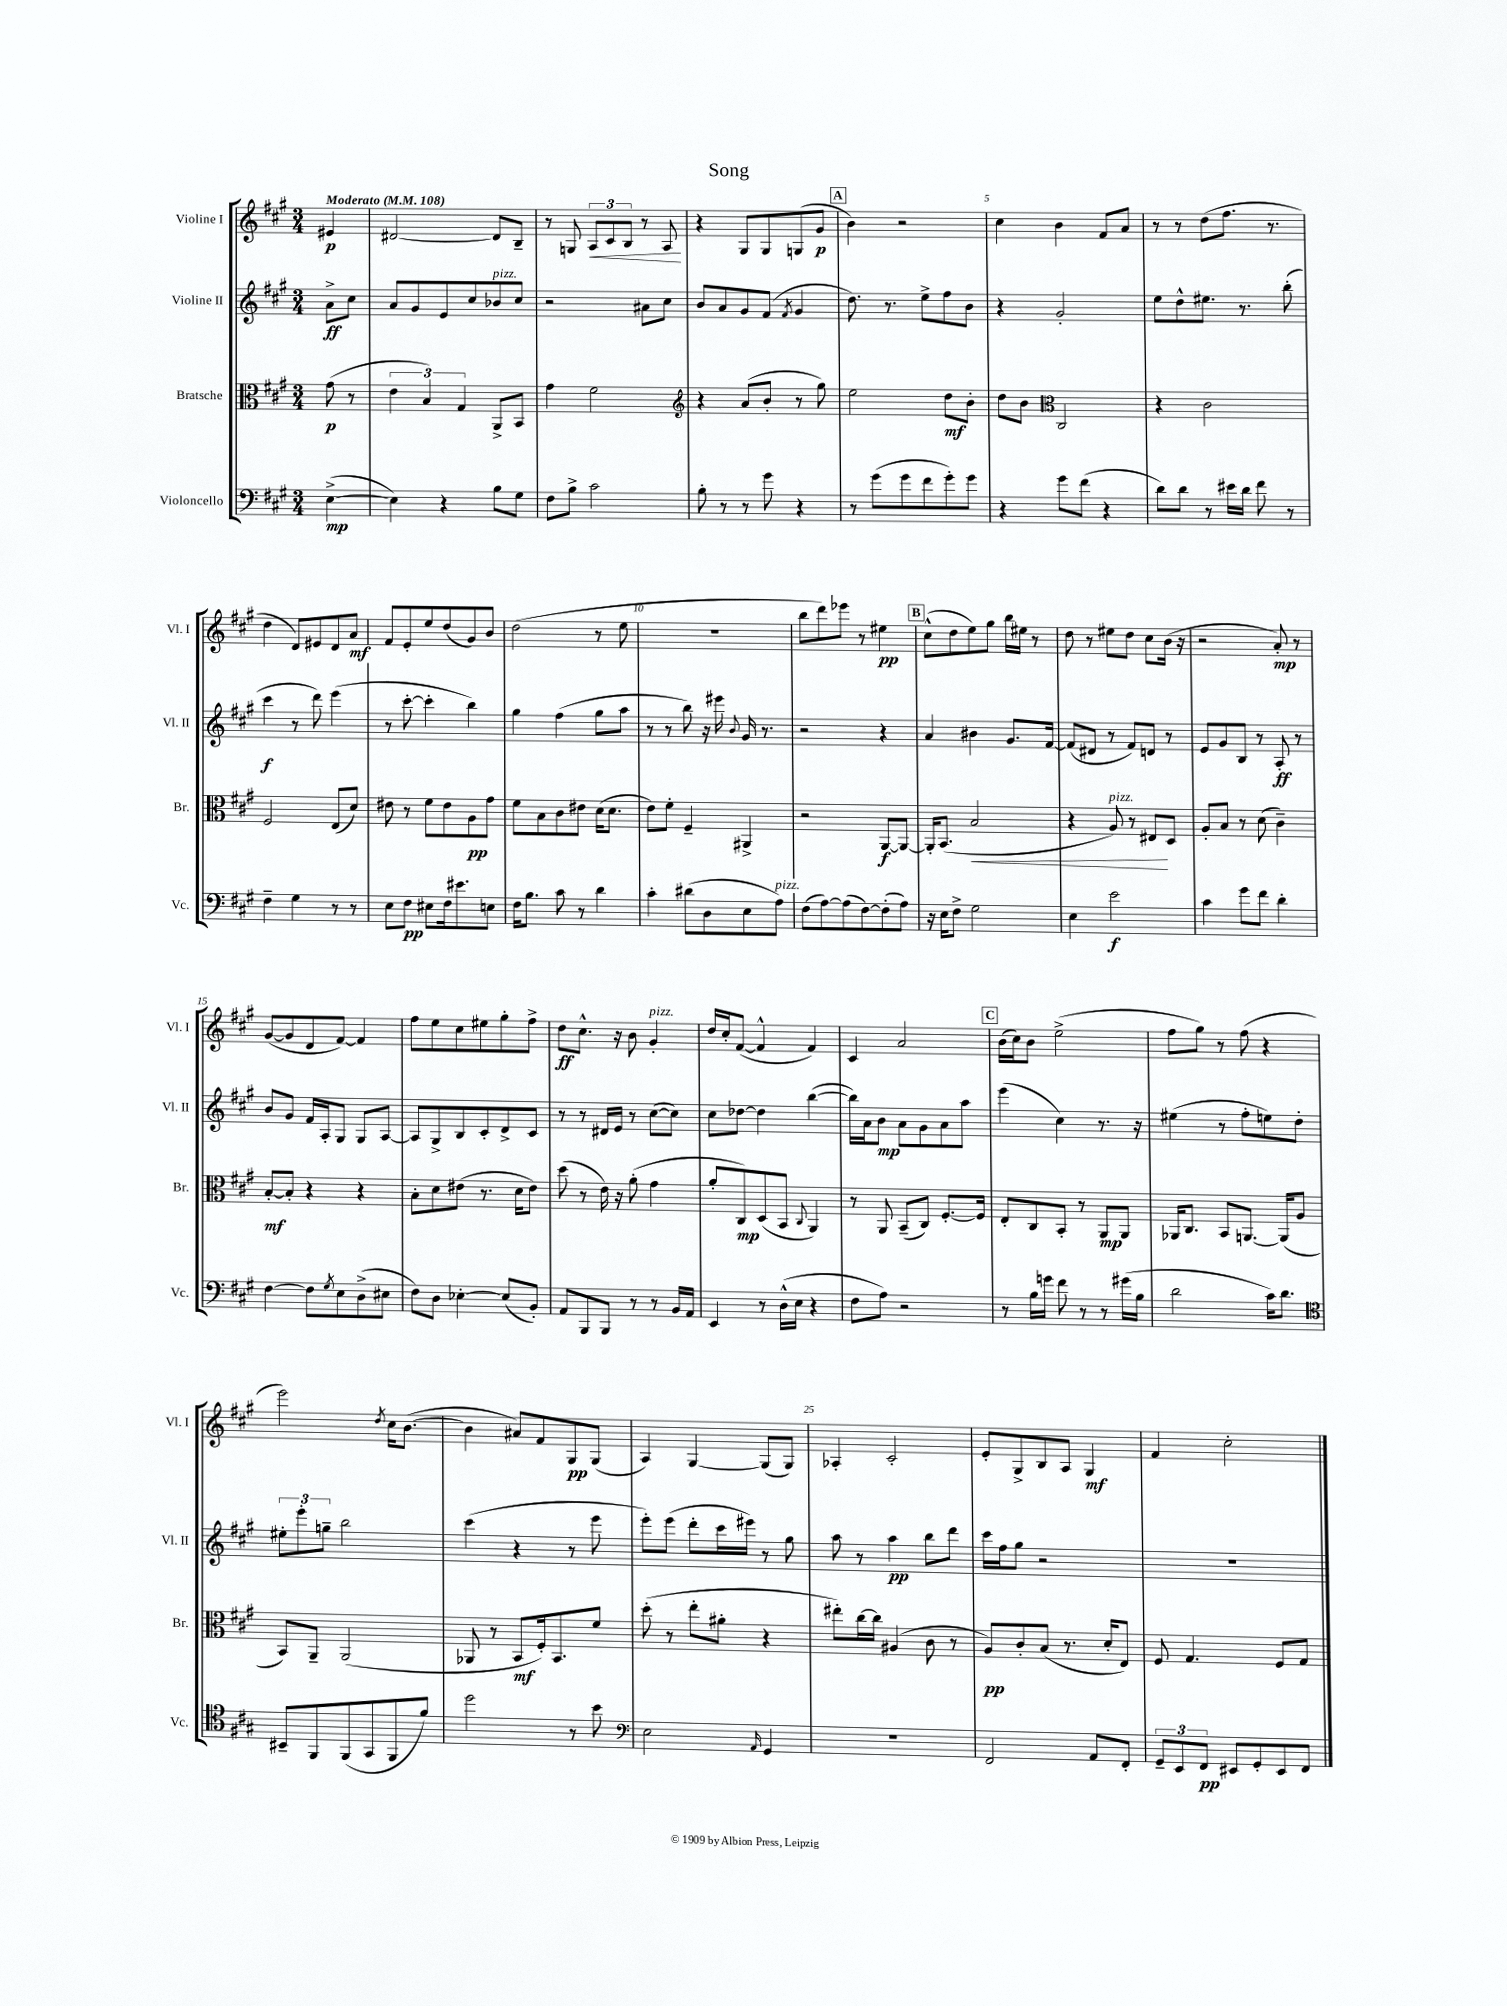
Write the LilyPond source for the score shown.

\header { title = "Song" }
<<
\new StaffGroup <<
\new Staff = "s0" \with { instrumentName = "Violine I" shortInstrumentName = "Vl. I" } {
    \clef treble \key a \major \numericTimeSignature \time 3/4 \partial 4 \tempo "Moderato" 4 = 108
    eis'4\p |
    dis'2~ dis'8 b8-- |
    r8 g8 \tuplet 3/2 { a8\< cis'8 b8 } r8 a8\! |
    r4 gis8 gis8 g8( gis'8\p |
    \mark \markup { \box "A" } b'4) r2 |
    cis''4 b'4 fis'8 a'8 |
    r8 r8 d''8( fis''8. r8. |
    d''4 d'8) eis'8 d'8 a'8\mf |
    fis'8 e'8-. e''8 d''8( gis'8) b'8 |
    d''2( r8 e''8 |
    R2. |
    b''8 d'''8) ees'''8 r8 eis''4\pp |
    \mark \markup { \box "B" } cis''8-^( d''8 e''8) gis''8 b''16 eis''16 r8 |
    d''8 r8 eis''8 d''8 cis''8 b'16( r16 |
    r2 a'8-.\mp) r8 |
    gis'8~( gis'8 d'8 fis'8~) fis'4 |
    fis''8 e''8 cis''8 eis''8 gis''8-. fis''8-> |
    d''8\ff cis''8.-^ r16 b'8 gis'4-.^\markup { \italic "pizz." } |
    d''16 cis''16-. fis'8~( fis'4-^ fis'4) |
    cis'4 a'2 |
    \mark \markup { \box "C" } b'16( cis''16) b'8 e''2->( |
    fis''8 gis''8) r8 fis''8( r4 |
    e'''2) \acciaccatura { d''8 } cis''16 b'8.~( |
    b'4 ais'8) fis'8 gis8\pp gis8( |
    a4) gis4~ gis8( gis8) |
    aes4-. cis'2-. |
    e'8-. gis8-> b8 a8 gis4\mf |
    fis'4 cis''2-. \bar "|." |
}
\new Staff = "s1" \with { instrumentName = "Violine II" shortInstrumentName = "Vl. II" } {
    \clef treble \key a \major \numericTimeSignature \time 3/4 \partial 4
    a'8->\ff cis''8 |
    a'8 gis'8 e'8 cis''8 bes'8^\markup { \italic "pizz." } cis''8 |
    r2 ais'8 cis''8 |
    b'8 a'8 gis'8 fis'8( \acciaccatura { fis'8 } gis'4 |
    \mark \markup { \box "A" } d''8.) r8. e''8-> fis''8 b'8 |
    r4 gis'2-. |
    e''8 d''8-^ eis''8. r8. b''8-.( |
    cis'''4\f r8 d'''8) e'''4( |
    r8 cis'''8~-. cis'''4-. b''4) |
    gis''4 fis''4( gis''8 a''8 |
    r8 r8 b''8) r16 eis'''16 \appoggiatura { b'8 } gis'16 r8. |
    r2 r4 |
    \mark \markup { \box "B" } a'4 bis'4 gis'8. fis'16~ |
    fis'8( dis'8 r8 fis'8) d'8 r8 |
    e'8 gis'8 b8 r8 a8-.\ff r8 |
    b'8 gis'8 fis'16 a16-. gis8 gis8 a8~ |
    a8 gis8-> b8 cis'8-. d'8-> cis'8 |
    r8 r8 dis'16 e'16 r8 cis''8~( cis''8) |
    cis''8 des''8~ des''4 b''4~( |
    b''16) a'16 b'8\mp a'8 gis'8 a'8 a''8 |
    \mark \markup { \box "C" } e'''4( cis''4) r8. r16 |
    eis''4( r8 fis''8-. e''8) d''8-. |
    \tuplet 3/2 { eis''8-. e'''8-. g''8-- } b''2 |
    cis'''4( r4 r8 e'''8 |
    e'''8-.) e'''8( d'''8-. cis'''16 eis'''16) r8 gis''8 |
    a''8 r8 a''4\pp b''8 d'''8 |
    cis'''16 fis''16 gis''8 r2 |
    R2. \bar "|." |
}
\new Staff = "s2" \with { instrumentName = "Bratsche" shortInstrumentName = "Br." } {
    \clef alto \key a \major \numericTimeSignature \time 3/4 \partial 4
    gis'8\p( r8 |
    \tuplet 3/2 { e'4 b4) gis4 } a,8-> b,8 |
    gis'4 fis'2 |
    \clef treble r4 a'8( b'8-. r8 gis''8) |
    \mark \markup { \box "A" } e''2 d''8\mf b'8-. |
    d''8 b'8 \clef alto cis2 |
    r4 cis'2 |
    fis2 e8( d'8) |
    eis'8 r8 fis'8 eis'8 a8\pp gis'8 |
    fis'8 b8 cis'8 eis'8 d'16( d'8. |
    e'8) fis'8-. fis4-- ais,4-> |
    r2 a,8~\f a,8~ |
    \mark \markup { \box "B" } a,16-. b,8.( b2\< |
    r4 a8^\markup { \italic "pizz." }) r8 eis8\! d8 |
    a8-. b8 r8 d'8( cis'4--) |
    b8~-.\mf b8-. r4 r4 |
    b8-. d'8 eis'8( r8. d'16 eis'8) |
    d''8( r8 e'16) r16 a'8-.( gis'4 |
    a'8-. cis8\mp) d8( b,8 \appoggiatura { cis8 } a,4) |
    r8 a,8 b,8--( cis8) fis8.~-. fis16 |
    \mark \markup { \box "C" } e8-. cis8 b,8-. r8 a,8\mp a,8 |
    aes,16 cis8. b,8 a,8.~ a,16( a8 |
    b,8) a,8-- a,2( |
    aes,8 r8 b,8\mf fis16-.) b,8. fis'8 |
    d''8-.( r8 e''8-. ais'8-. r4 |
    eis''8-.) cis''16~ cis''16 ais4( cis'8 r8 |
    a8\pp) cis'8-. b8( r8. d'16-. e8) |
    fis8 gis4. fis8 gis8 \bar "|." |
}
\new Staff = "s3" \with { instrumentName = "Violoncello" shortInstrumentName = "Vc." } {
    \clef bass \key a \major \numericTimeSignature \time 3/4 \partial 4
    e4~->\mp( |
    e4) r4 b8 gis8 |
    fis8 b8-> cis'2 |
    b8-. r8 r8 gis'8 r4 |
    \mark \markup { \box "A" } r8 gis'8( gis'8 fis'8 gis'8-.) gis'8 |
    r4 gis'8 fis'8( r4 |
    d'8) d'8 r8 eis'16 d'16 fis'8 r8 |
    fis4-- gis4 r8 r8 |
    e8 fis8\pp eis8 fis16 eis'8. e8 |
    fis16 b8. cis'8 r8 d'4 |
    cis'4-. dis'8( d8 e8 a8^\markup { \italic "pizz." }) |
    fis8( a8~) a8( fis8~) fis8-.( a8) |
    \mark \markup { \box "B" } r16 e16 fis8-> gis2 |
    e4 e'2\f |
    cis'4 gis'8 fis'8 d'4-. |
    fis4~ fis8 \acciaccatura { gis8 } e8 d8->( eis8 |
    fis8) d8 ees4~-. ees8( b,8-.) |
    a,8 b,,8 b,,8 r8 r8 b,16 a,16 |
    e,4 r8 d16-^( e16 r4 |
    fis8 a8) r2 |
    \mark \markup { \box "C" } r8 b16 g'16 fis'8 r8 r8 gis'16( b16 |
    d'2 cis'16) d'8. |
    \clef tenor bis,8-- fis,8 fis,8( gis,8 fis,8 fis'8) |
    d''2 r8 b'8 |
    \clef bass e2 \grace { a,16 } gis,4 |
    R2. |
    fis,2 a,8 fis,8-. |
    \tuplet 3/2 { gis,8-- e,8 fis,8\pp } eis,8 gis,8-. eis,8 fis,8 \bar "|." |
}
>>
>>
\layout { \context { \Score \override BarNumber.break-visibility = ##(#f #t #t) barNumberVisibility = #(every-nth-bar-number-visible 5) } }
